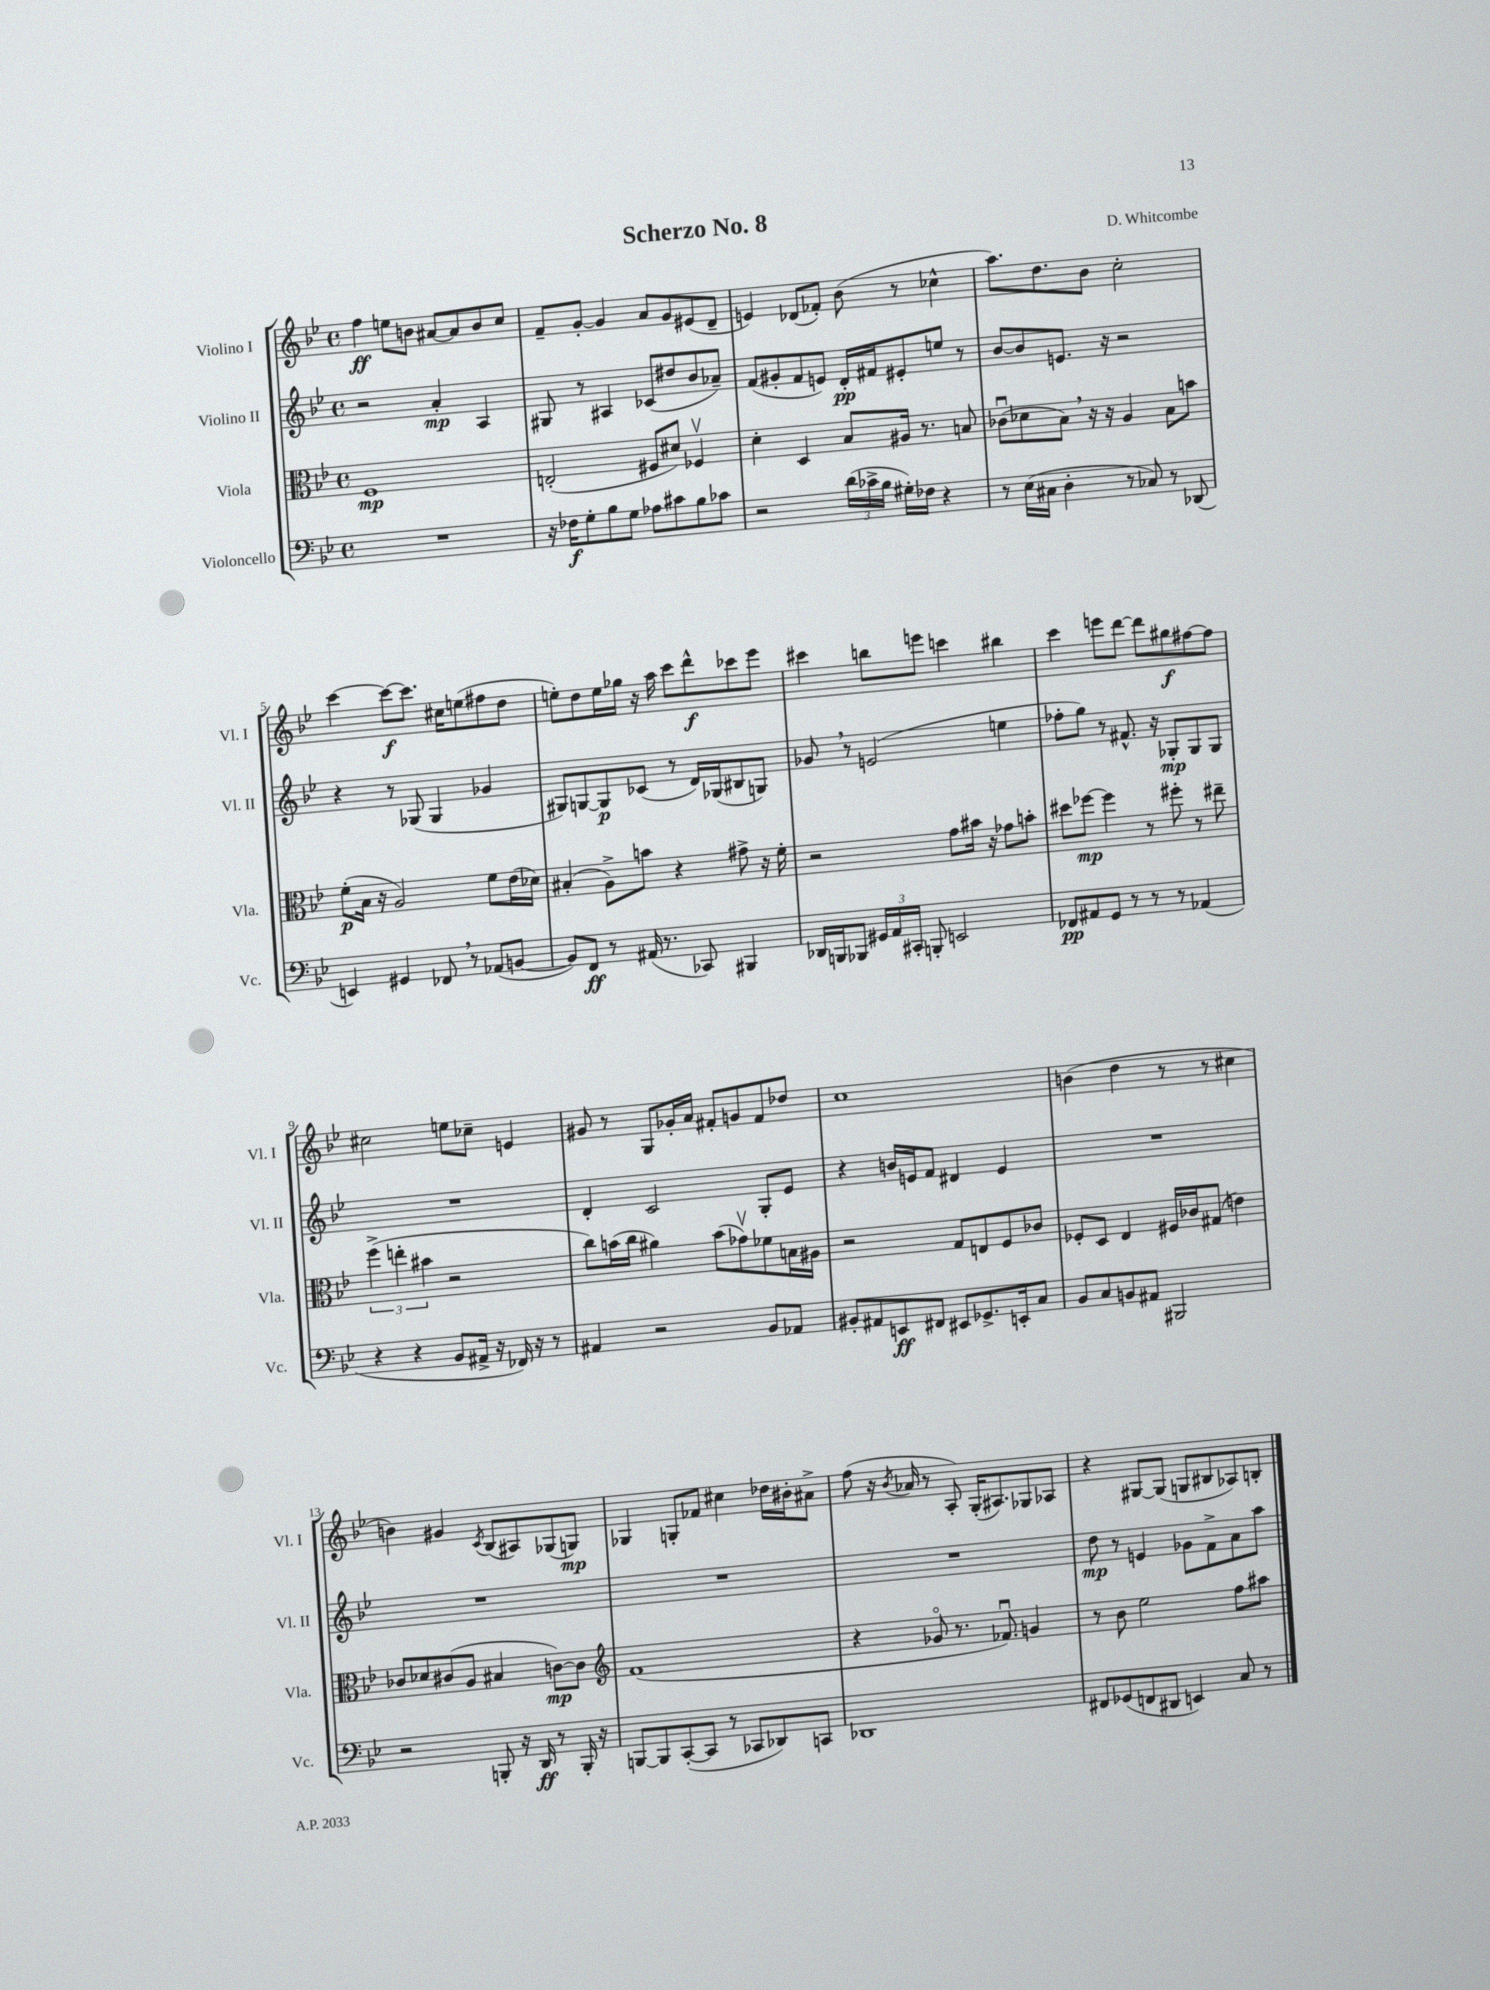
\header { title = "Scherzo No. 8" composer = "D. Whitcombe" }
<<
\new StaffGroup <<
\new Staff = "s0" \with { instrumentName = "Violino I" shortInstrumentName = "Vl. I" } {
    \clef treble \key bes \major \defaultTimeSignature \time 4/4
    \autoBeamOff f''4\ff e''8[ b'8] ais'8[~ ais'8 b'8 c''8] |
    f'8[-- g'8]~-. g'4 a'8[ g'8 eis'8( d'8]-- |
    e'4) des'8[( fes'8]-.) bes'8( r8 ces''4-^ |
    a''8.[) d''8. bes'8] c''2-. |
    c'''4~ c'''8[~\f c'''8.] cis''16[ e''8( fis''8 d''8] |
    e''8[-.) d''8 e''16 ges''16] r16 a''16 c'''8[ d'''8-^\f ces'''8 ees'''8] |
    cis'''4 b''8[ e'''8] c'''4 bis''4 |
    c'''4 e'''8[ d'''8]~ d'''8[ gis''8\f fis''8~ fis''8] |
    cis''2 e''8[ ces''8]-- e'4 |
    gis'8 r8 g8[ ges'16-. a'16] fis'8[-. g'8 fis'8 des''8] |
    c''1 |
    b'4( d''4 r8 r8 cis''4 |
    b'4) gis'4 \acciaccatura { c'8 } bes8[( ais8) ges8( g8]\mp) |
    ges4 g8[-. fes'8] cis''4 des''16[ bis'16-. ais'8]-> |
    f''8( r16 \acciaccatura { bes'8 } aes'16 r8 a8-.) g16[-.( ais8.) ges8 aes8] |
    r4 gis8[~ gis8]( g8[ bis8 aes8) b8]-. \bar "|." |
}
\new Staff = "s1" \with { instrumentName = "Violino II" shortInstrumentName = "Vl. II" } {
    \clef treble \key bes \major \defaultTimeSignature \time 4/4
    \autoBeamOff r2 a'4-.\mp a4 |
    gis8 r8 ais4 ces'8[( dis''8 bes'8 aes'8]--) |
    f'8[( gis'8-. f'8 e'8]) d'16[-.\pp fis'16 eis'8-. e''8] r8 |
    bes'8[~ bes'8 e'8.] r16 r2 |
    r4 r8 ges8( ges4 ges'4 |
    gis8[) g8~ g8\p ces'8]( r8 d'16[) ges16( bis8 g8]) |
    ges'8 \breathe r8 e'2( e''4 |
    fes''8[-. g''8]) r8 fis'8.-^ r16 ges8[-.\mp ges8 ges8] |
    R1 |
    d'4-. c'2 g8[-. ees'8] |
    r4 b'16[ e'16 f'8] dis'4 e'4 |
    R1 |
    R1 |
    R1 |
    R1 |
    d''8\mp r8 e'4 ges'8[ f'8-> a'8 a''8] \bar "|." |
}
\new Staff = "s2" \with { instrumentName = "Viola" shortInstrumentName = "Vla." } {
    \clef alto \key bes \major \defaultTimeSignature \time 4/4
    \autoBeamOff f1\mp |
    e2-.( fis8[ dis'8]) fes4\upbow |
    d'4-. d4 bes8[ ais16] r8. b8 |
    ces'8[\downbow( des'8 bes8]) \breathe r16 r16 a4 bes8[ b'8] |
    f'8[-.\p( bes16] r16 a2) f'8[ ees'16( des'16]) |
    bis4-.( a8[->) b'8] r4 gis'8-> r16 f'16-. |
    r2 g'8[ bis'16] r16 ges'8[ b'8]-. |
    dis''8[ fes''8]~\mp fes''4 r8 fis''8-. r8 eis''8-- |
    \tuplet 3/2 { f''4->( e''4-. bis'4 } r2 |
    c''8[) b'16( c''16] ais'4) b'8[( ges'8\upbow) fes'8 b16 ais16] |
    r2 g8[ e8 f8 ces'8] |
    fes8[-. d8] ees4 fis16[ ces'16 gis8]( e'4) |
    ces'8[ des'8 cis'8( a8] bis4 c'8[~\mp) c'8] |
    \clef treble f'1( |
    r4 ges'8\flageolet r8. fes'8.\downbow) g'4 |
    r8 bes'8 ees''2 f''8[ ais''8] \bar "|." |
}
\new Staff = "s3" \with { instrumentName = "Violoncello" shortInstrumentName = "Vc." } {
    \clef bass \key bes \major \defaultTimeSignature \time 4/4
    \autoBeamOff R1 |
    r16 fes16[\f g8-. bes8 g8] aes8[ cis'8 bes8 ces'8] |
    r2 \tuplet 3/2 { d'16[( ces'16-> bes16] } gis16[-.) fes16] r4 |
    r8 ees16[( cis16] d4-. r8 ces8) r8 des,8( |
    e,4) gis,4 fes,8 \breathe r8 aes,8[( b,8]~ |
    b,8[) f,8]\ff r8 ais,16( r8. ces,8) bis,,4 |
    des,16[ b,,16 bes,,8] \tuplet 3/2 { gis,16[ a,16 cis,16]-. } b,,8-. e,2 |
    fes,8[\pp ais,8 g,8] r8 r8 r8 aes,4( |
    r4 r4 bes,8[ ais,16]-> r16 fes,16) r16 r8 |
    ais,4 r2 bes,8[ aes,8] |
    bis,8[-. ais,8 e,8\ff fis,8] eis,8[ ges,8.-> e,16-. c8] |
    bes,8[ c8 b,8 ais,8] bis,,2 |
    r2 b,,8-. r16 d,16\ff r8 b,,16-. r16 |
    b,,8[~ b,,8 c,8~-.( c,8] r8 ces,8[ des,8) c,8] |
    des,1 |
    fis,8[ ges,8( f,8 dis,8] e,4) c8 r8 \bar "|." |
}
>>
>>
